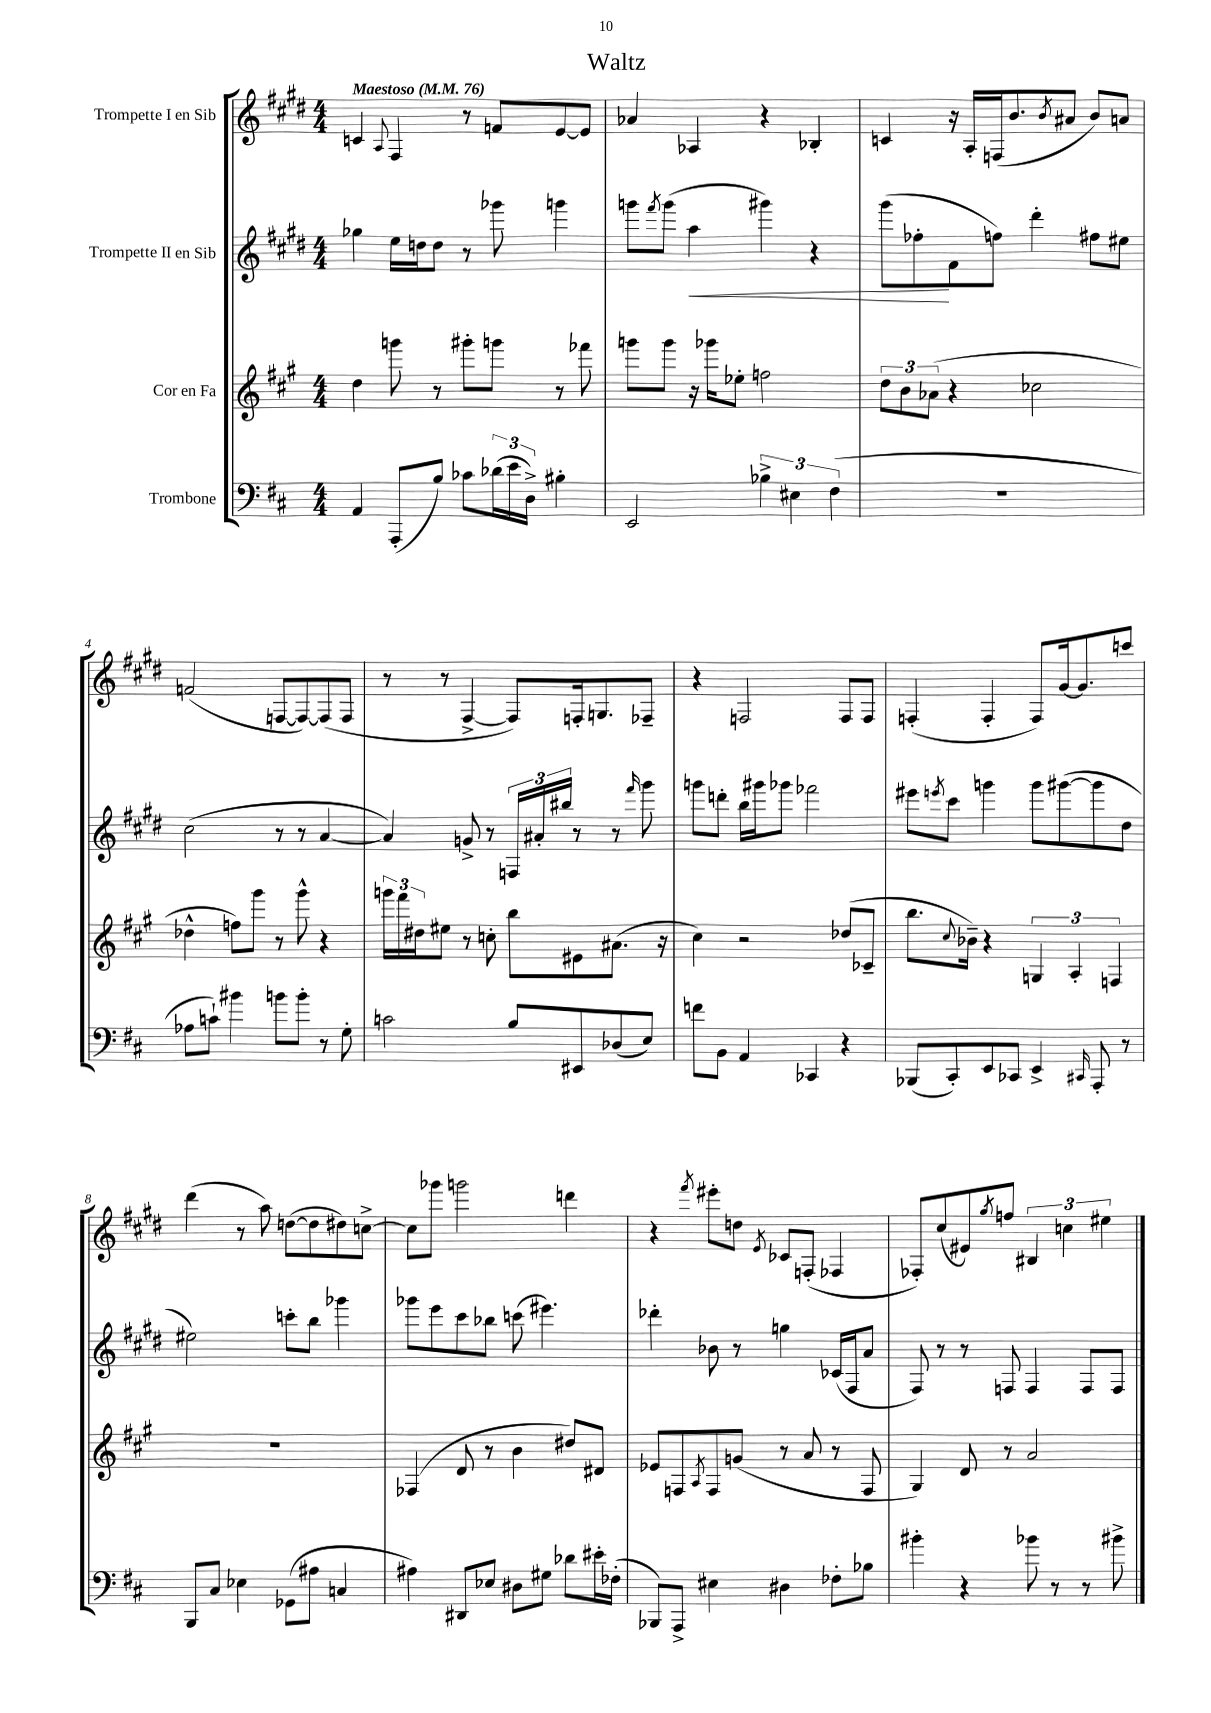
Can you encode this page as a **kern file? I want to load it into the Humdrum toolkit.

**kern	**kern	**kern	**dynam	**kern
*part4	*part3	*part2	*part2	*part1
*staff4	*staff3	*staff2	*staff2	*staff1
*I"Trombone	*I"Cor en Fa	*I"Trompette II en Sib	*	*I"Trompette I en Sib
*clefF4	*clefG2	*clefG2	*	*clefG2
*k[f#c#]	*k[f#c#g#]	*k[f#c#g#d#]	*	*k[f#c#g#d#]
*M4/4	*M4/4	*M4/4	*	*M4/4
*MM76	*MM76	*MM76	*	*MM76
=1	=1	=1	=1	=1
!	!	!	!	!LO:TX:a:B:t=Maestoso
4AA/	4dd\	4gg-X\	.	4cn/
.	.	.	.	8qqA/
(8AAA'/L	8gggn\	16ee\LL	.	4F#/
.	.	16ddn\J	.	.
8B/J)	8r	8dd\J	.	.
8c-X\L	8ggg#X'\L	8r	.	8r
(24d-X\L	8gggn\J	8ggg-X\	.	8fn/L
24e\	.	.	.	.
24D^\JJ)	.	.	.	.
4B#X'\	8r	4gggn\	.	[8e/
.	8fff-X\	.	.	8e/J]
=2	=2	=2	=2	=2
2EE/	8gggn\L	8gggn\L	.	4a-X/
.	.	8qfff#/	.	.
.	8ggg\J	(8ggg\J	.	.
!	!	!	!LO:HP:b	!
.	16r	4aa\	<	4A-X/
.	16ggg-X\KL	.	.	.
.	8ee-X'\J	.	.	.
6B-X^\	2ffn\	4ggg#X\)	.	4r
6E#X\	.	.	.	.
.	.	4r	.	4B-X'/
(6F#\	.	.	.	.
=3	=3	=3	=3	=3
1r	12dd\L	(8ggg#\L	.	4cn/
.	12b\	.	.	.
.	.	8ff-X'\	.	.
.	(12a-X\J	.	.	.
.	4r	8f#\	[	16r
.	.	.	.	16A'/LL
.	.	8ffn\J)	.	(16Fn/J
.	.	.	.	8.b/
.	2cc-X\	4ddd#'\	.	.
.	.	.	.	8qb/
.	.	.	.	8a#X/J
.	.	8ff#X\L	.	8b/L)
.	.	8ee#X\J	.	8an/J
!!LO:LB:g=z
=4	=4	=4	=4	=4
8A-X\L	4dd-X^^\	(2cc#\	.	(2fn/
8cn`\J)	.	.	.	.
4b#X\	8ffn\L)	.	.	.
.	8ggg#\J	.	.	.
8bn\L	8r	8r	.	[8Fn/L
8b'\J	8ggg#^^\	8r	.	8F/_)
8r	4r	[4a/	.	(8F/]
8G'\	.	.	.	8F/J
=5	=5	=5	=5	=5
2cn\	24gggn\LL	4a/])	.	8r
.	24fff#\	.	.	.
.	24dd#X\J	.	.	.
.	8ee#X\J	.	.	8r
.	8r	8gn^/	.	[4F#^/
.	8ccn'\	8r	.	.
8B/L	8bb\L	24Fn/LL	.	8F#/L])
.	.	24a#X'/	.	.
.	.	24bb#X/JJ	.	.
8EE#X/	8e#X\	8r	.	16Fn'/k
.	.	.	.	8.Gn/
(8D-X/	(8.a#X\J	8r	.	.
.	.	16qqfff#/	.	.
8E/J)	.	8ggg#\	.	8F-X~/J
.	16r	.	.	.
=6	=6	=6	=6	=6
8fn\L	4cc#\)	8gggn\L	.	4r
8BB\J	.	8dddn'\J	.	.
4AA/	2r	16bb\LL	.	2Fn/
.	.	16ggg#X\J	.	.
.	.	8ggg-X\J	.	.
4CC-X/	.	2fff-X\	.	.
4r	(8dd-X/L	.	.	8F/L
.	8c-X~/J	.	.	8F/J
=7	=7	=7	=7	=7
(8BBB-X/L	8.bb\L	8eee#X\L	.	(4Fn'/
.	.	8qeeen/	.	.
8CC#'/)	.	8ccc#\J	.	.
.	8qqcc#/	.	.	.
.	16b-X~\Jk)	.	.	.
8EE/	4r	4gggn\	.	4F'/
8CC-X/J	.	.	.	.
4EE^/	6Gn/	8ggg\L	.	8F/L)
.	.	([8ggg#X\	.	[16g#/k
.	6A'/	.	.	.
.	.	.	.	8.g#/]
16qqCC#X/	.	.	.	.
8AAA'/	.	8ggg#\]	.	.
.	6Fn/	.	.	.
8r	.	8dd#\J	.	8cccn/J
!!LO:LB:g=z
=8	=8	=8	=8	=8
8BBB/L	1r	2ee#X\)	.	(4ddd#\
8C#/J	.	.	.	.
4E-X\	.	.	.	8r
.	.	.	.	8aa\)
(8GG-X\L	.	8cccn'\L	.	([8ddn\L
8A#X\J	.	8bb\J	.	8dd\]
4Cn/	.	4ggg-X\	.	8dd#X\)
.	.	.	.	[8ccn^\J
=9	=9	=9	=9	=9
4A#X\)	(4F-X/	8ggg-X\L	.	8cc\L]
.	.	8eee\	.	8ggg-X\J
8DD#X/L	8d/	8ccc#\	.	2gggn\
8E-X/J	8r	8bb-X\J	.	.
8D#X\L	4b\	(8cccn\	.	.
8G#X\J	.	4.eee#X\)	.	.
8d-X\L	8dd#X/L)	.	.	4dddn\
16e#X'\L	8d#X/J	.	.	.
(16F-X'\JJ	.	.	.	.
=10	=10	=10	=10	=10
8BBB-X/L)	8e-X/L	4ddd-X'\	.	4r
8AAA^/J	8Fn/	.	.	.
.	8qA/	.	.	8qfff#/
4E#X\	8F/	8b-X\	.	8eee#X'\L
.	(8gn/J	8r	.	8ddn\J
.	.	.	.	8qe/
4D#X\	8r	4ggn\	.	8c-X/L
.	8a/	.	.	(8Fn'/J
8F-X'\L	8r	(16c-X/LL	.	4F-X/
.	.	16F#/J	.	.
8B-X\J	8F/	8a/J	.	.
=11	=11	=11	=11	=11
4b#X'\	4G#/)	8F#/)	.	8F-X'/L)
.	.	8r	.	(8cc#/
4r	8d/	8r	.	8e#X/)
.	.	.	.	8qgg#/
.	8r	8Fn/	.	8ffn/J
8b-X\	2a/	4F/	.	6B#X/
8r	.	.	.	.
.	.	.	.	6ccn\
8r	.	8F/L	.	.
.	.	.	.	6ee#X\
8b#X^\	.	8F/J	.	.
==	==	==	==	==
*-	*-	*-	*-	*-
